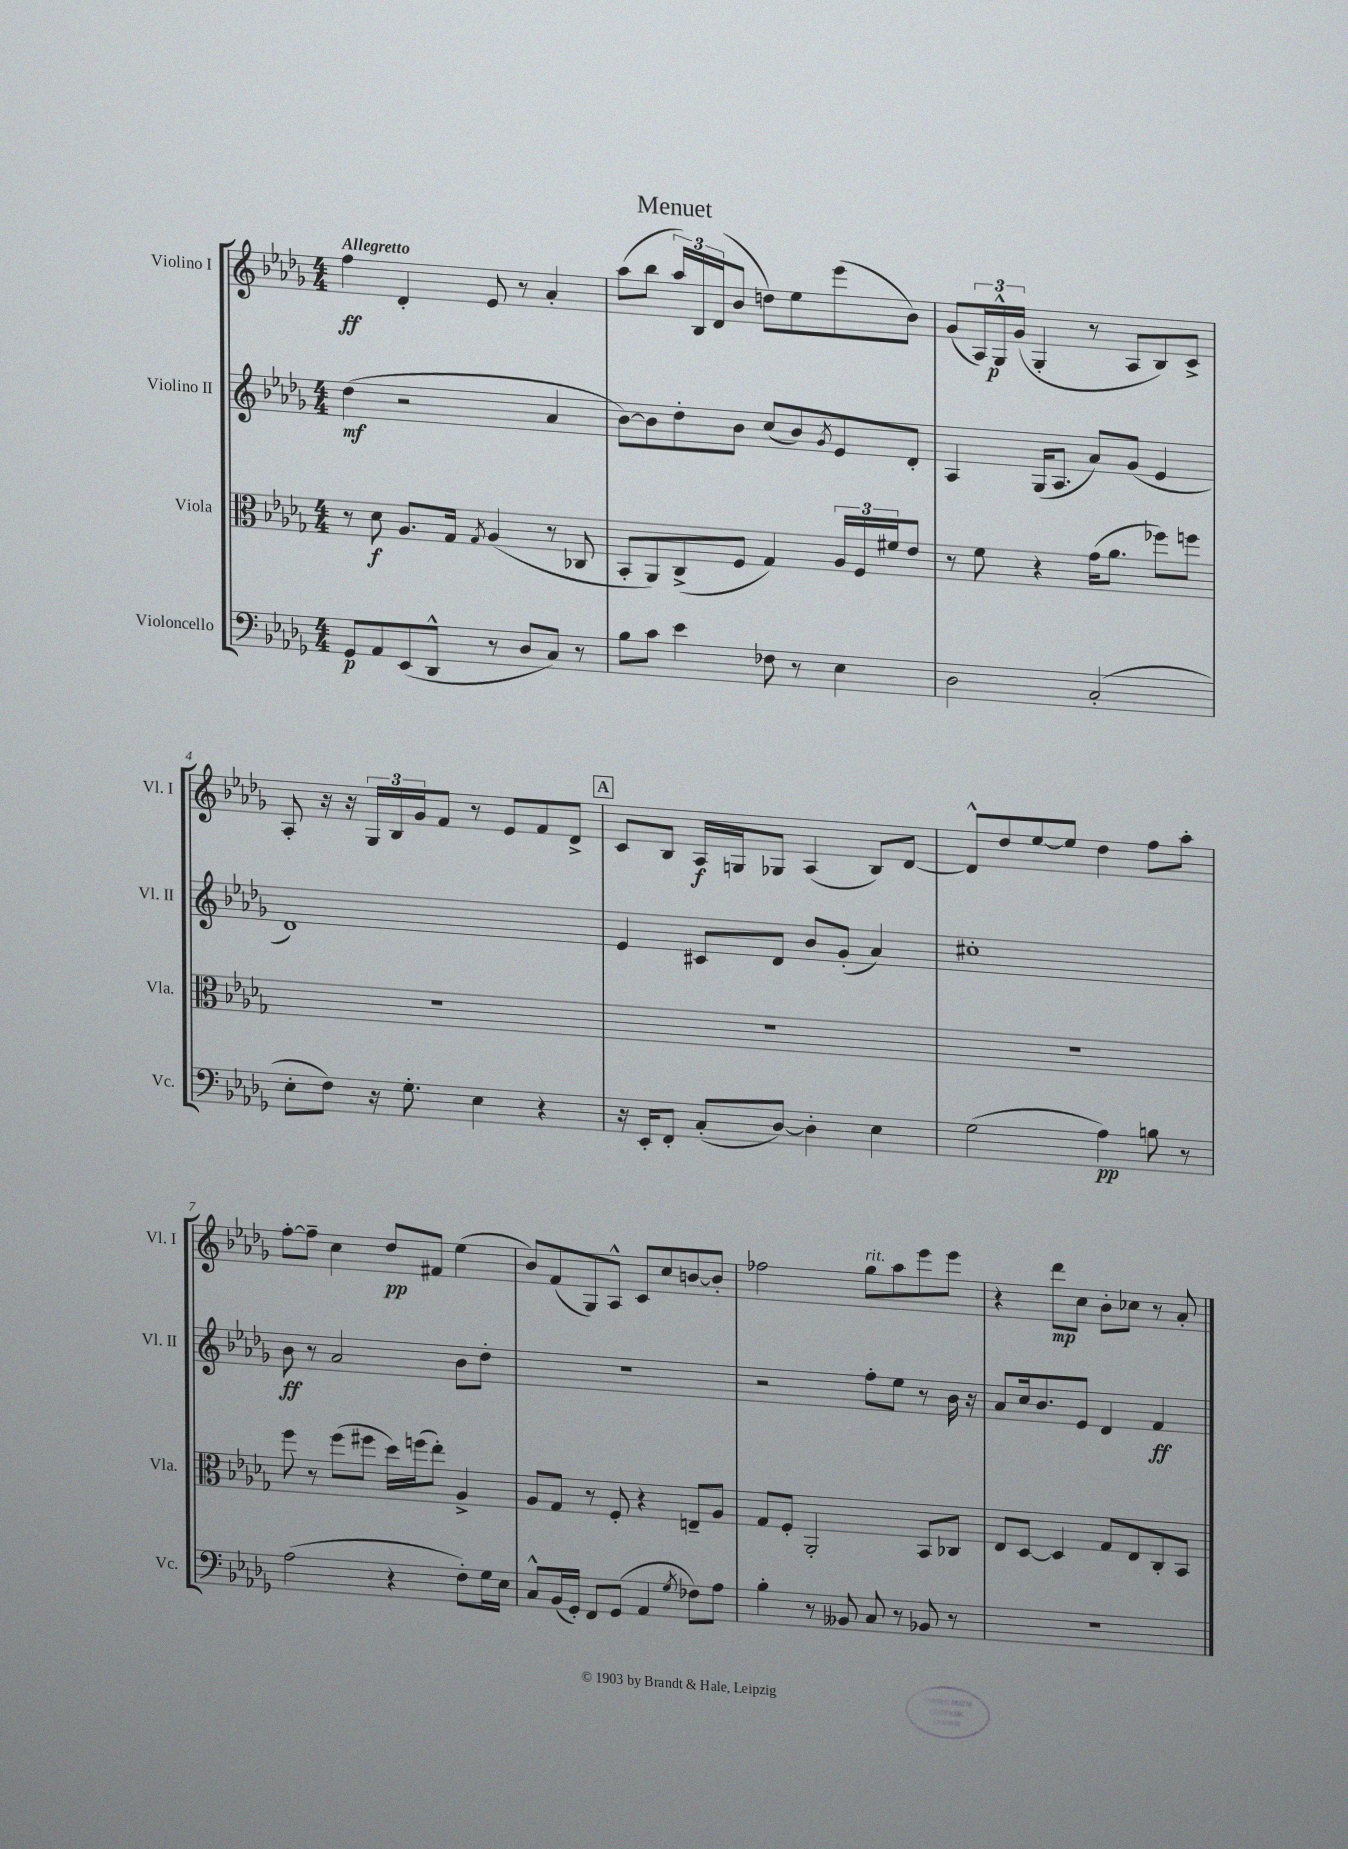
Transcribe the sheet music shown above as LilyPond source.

\header { title = "Menuet" }
<<
\new StaffGroup <<
\new Staff = "s0" \with { instrumentName = "Violino I" shortInstrumentName = "Vl. I" } {
    \clef treble \key des \major \numericTimeSignature \time 4/4 \tempo "Allegretto"
    f''4\ff des'4-. ees'8 r8 aes'4-. |
    aes''8( bes''8 \tuplet 3/2 { aes''16) bes16 des'16( } bes'8 d''8) ees''8 ees'''8( bes'8) |
    ges'8( \tuplet 3/2 { aes16) ges16-^\p ges'16( } ges4-. r8 aes8 bes8) c'8-> |
    aes8-. r16 r16 \tuplet 3/2 { ges16 bes16 ges'16 } f'8 r8 ees'8 f'8 des'8-> |
    \mark \markup { \box "A" } c'8 bes8 aes16\f g16 ges8 aes4( bes8) des'8~ |
    des'8-^ des''8 ees''8~ ees''8 des''4 f''8 aes''8-. |
    f''8~-. f''8-- c''4 des''8\pp fis'8 ees''4( |
    bes'8) f'8( ges8) aes8-^ c'8 c''8 b'8~ b'8-. |
    fes''2 ges''8^\markup { \italic "rit." } aes''8 ees'''8 ees'''8 |
    r4 des'''8\mp c''8 bes'8-. ces''8 r8 aes'8-. \bar "|." |
}
\new Staff = "s1" \with { instrumentName = "Violino II" shortInstrumentName = "Vl. II" } {
    \clef treble \key des \major \numericTimeSignature \time 4/4
    des''4\mf( r2 aes'4 |
    bes'8~) bes'8 des''8-. bes'8 c''8( bes'8) \acciaccatura { ges'8 } ees'8 des'8-. |
    aes4 ges16( aes8. aes'8) ges'8( ees'4 |
    des'1) |
    \mark \markup { \box "A" } ees'4 cis'8 des'8 bes'8 ges'8-.( aes'4) |
    cis''1-. |
    bes'8\ff r8 aes'2 bes'8 des''8-. |
    R1 |
    r2 f''8-. ees''8 r8 bes'16 r16 |
    aes'8 c''16 bes'8. ees'8 des'4 f'4\ff \bar "|." |
}
\new Staff = "s2" \with { instrumentName = "Viola" shortInstrumentName = "Vla." } {
    \clef alto \key des \major \numericTimeSignature \time 4/4
    r8 des'8\f aes8. ges16 \acciaccatura { ges8 } aes4( r8 ces8 |
    bes,8-. aes,8) c8->( f8 ges4) \tuplet 3/2 { aes16 f16 fis'16 } ees'8 |
    r8 f'8 r4 ges'16( aes'8. fes''8) f''8 |
    R1 |
    \mark \markup { \box "A" } R1 |
    R1 |
    f''8 r8 f''8( fis''8 des''16) f''16( ees''8-.) aes4-> |
    aes8 ges8 r8 f8-. r4 e8-- aes8 |
    ges8 f8-. aes,2-. bes,8 ces8 |
    ees8 des8~ des4 ges8 ees8 c8-. bes,8 \bar "|." |
}
\new Staff = "s3" \with { instrumentName = "Violoncello" shortInstrumentName = "Vc." } {
    \clef bass \key des \major \numericTimeSignature \time 4/4
    ges,8\p aes,8 ees,8( des,8-^ r8 des8 c8) r8 |
    bes8 c'8 ees'4 fes8 r8 ees4 |
    des2 c2-.( |
    ees8-. f8) r16 ges8.-. ees4 r4 |
    \mark \markup { \box "A" } r16 ees,16-. f,8-. c8-.( des8~) des4-. ees4 |
    ges2( aes4\pp) b8 r8 |
    aes2( r4 f8-.) ges16 ees16 |
    c8-^ bes,16( ges,16-.) f,8 ges,8( aes,4 \acciaccatura { ges8 } fes8) aes8 |
    bes4-. r8 beses,8 c8 r8 bes,8 r8 |
    r1 \bar "|." |
}
>>
>>
